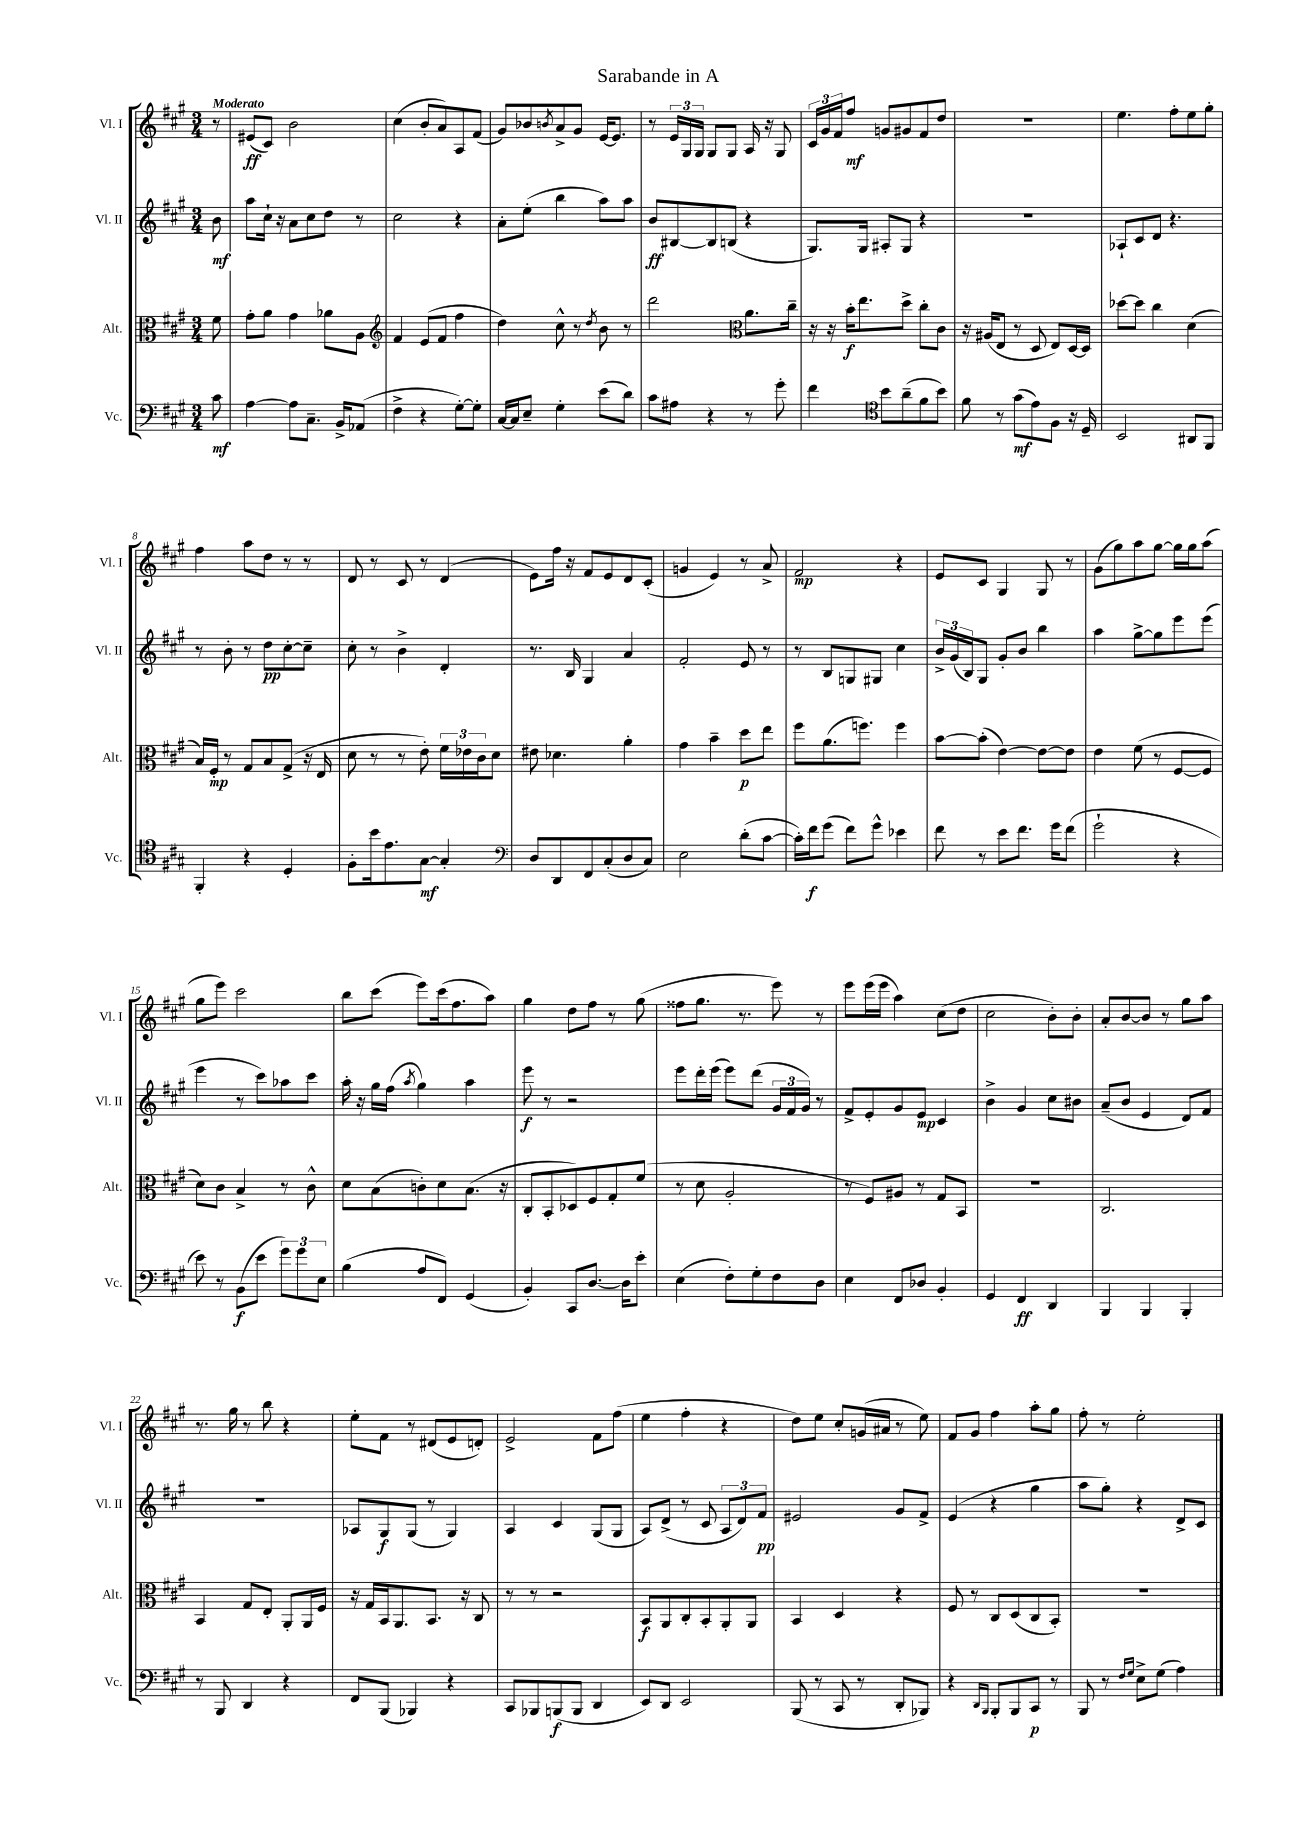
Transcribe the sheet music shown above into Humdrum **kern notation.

**kern	**kern	**kern	**kern
*staff4	*staff3	*staff2	*staff1
*clefF4	*clefC3	*clefG2	*clefG2
*k[f#c#g#]	*k[f#c#g#]	*k[f#c#g#]	*k[f#c#g#]
*M3/4	*M3/4	*M3/4	*M3/4
8c#\	8f#\	8b\	8r
=	=	=	=
[4A\	8g#'\L	8aa\L	(8e#/L
.	8a\J	16cc#`\Jk	8c#/J)
.	.	16r	.
8A\]L	4g#\	8a\L	2b\
8.C#~\J	.	8cc#\	.
.	8a-\L	8dd\J	.
16BB^/LK	.	.	.
(8AA-/J	8A\J	8r	.
=	=	=	=
*	*clefG2	*	*
4F#^\	4f#/	2cc#\	(4cc#\
4r	(8e/L	.	8b'/L
.	8f#/J	.	8a/)
[8G#'\L)	4ff#\	4r	8A/
8G#'\]J	.	.	(8f#/J
=	=	=	=
[16C#/LL	4dd\)	8a'\L	8g#/L)
16C#/]J	.	.	.
8E~/J	.	(8ee'\J	8b-/
.	.	.	8qb/
4G#'\	8cc#^^\	4bb\	8a^/
.	8r	.	8g#/J
.	8qdd/	.	.
(8e\L	8b\	8aa\L)	[16e/LK
.	.	.	8.e/]J
8d\J)	8r	8aa\J	.
=	=	=	=
8c#\L	2ddd\	8b/L	8r
8A#\J	.	[8B#/	24e/LL
.	.	.	24G#/
.	.	.	24G#/JJ
4r	.	8B#/]	8G#/L
.	.	(8B/J	8G#/J
*	*clefC3	*	*
8r	8.a\L	4r	16A/
.	.	.	16r
8g#'\	.	.	8G#/
.	16cc#~\Jk	.	.
=	=	=	=
4f#\	16r	8.G#/L)	24c#/LL
.	.	.	24g#/
.	16r	.	.
.	.	.	24f#/J
.	16b'\LK	.	8ff#/J
.	8.ee\	16G#/Jk	.
*clefC4	*	*	*
8b\L	.	8A#'/L	8g/L
(8a~\	8dd^\J	8G#/J	8g#/
8f#\	8cc#'\L	4r	8f#/
8b\J)	8c#\J	.	8dd/J
=	=	=	=
8f#\	16r	2.r	2.r
.	(16A#/LK	.	.
8r	8E/J	.	.
(8g#\L	8r	.	.
8e\)	8D/	.	.
8F#\J	8E/L)	.	.
16r	[16D/L	.	.
16D~/	16D/]JJ	.	.
=	=	=	=
2BB/	[8dd-\L	8A-`/L	4.ee\
.	8dd-\]J	8c#/	.
.	4cc#\	8d/J	.
.	.	4.r	8ff#'\L
8AA#/L	(4d\	.	8ee\
8FF#/J	.	.	8gg#'\J
=	=	=	=
4FF#'/	16B/LL)	8r	4ff#\
.	16F#'/JJ	.	.
.	8r	8b'\	.
4r	8G#/L	8r	8aa\L
.	8B/	8dd\L	8dd\J
4D'/	(8G#^/J	[8cc#'\	8r
.	16r	8cc#~\]J	8r
.	16E/	.	.
=	=	=	=
8F#'\L	8d\	8cc#'\	8d/
16b\k	8r	8r	8r
8.e\	.	.	.
.	8r	4b^\	8c#/
[8G#\J	8e'\)	.	8r
4G#'/]	24f#\LL	4d'/	(4d/
.	24e-\	.	.
.	24c#\J	.	.
.	8d\J	.	.
=	=	=	=
*clefF4	*	*	*
8D/L	8e#\	8.r	8e\L)
8DD/	4.d-\	.	16ff#\Jk
.	.	16B/	16r
8FF#/	.	4G#/	8f#/L
(8C#'/	.	.	8e/
8D/	4a'\	4a/	8d/
8C#/J)	.	.	(8c#'/J
=	=	=	=
2E\	4g#\	2f#'/	4g/
.	4b~\	.	4e/)
(8d'\L	8dd\L	8e/	8r
[8c#\J	8ee\J	8r	8a^/
=	=	=	=
16c#'\]LL)	8ff#\L	8r	2f#/
16f#\J	.	.	.
(8g#\J	(8.a\	8B/L	.
8f#\L)	.	8G/	.
.	8.ff\J)	.	.
8g#^^\J	.	8G#/J	.
4e-\	4ff\	4cc#\	4r
=	=	=	=
8f#\	[8b\L	24b^/LL	8e/L
.	.	(24g#/	.
.	.	24B/J)	.
8r	(8b'\]J	8G#/J	8c#/J
8e\L	[4e\)	8g#'/L	4G#/
8.f#\J	.	8b/J	.
.	8e\_L	4bb\	8G#/
16g#\LK	.	.	.
(8f#\J	8e\]J	.	8r
=	=	=	=
2g#`\	4e\	4aa\	(8g#\L
.	.	.	8gg#\)
.	(8f#\	[8gg#^\L	8aa\
.	8r	8gg#\]	[8gg#\J
4r	[8F#/L	8eee\	16gg#\]LL
.	.	.	16gg#\J
.	8F#/]J	(8eee\J	(8aa\J
=	=	=	=
8e\)	8d\L)	4eee\	8gg#\L
8r	8c#\J	.	8eee\J)
(8BB\L	4B^/	8r	2ccc#\
8e\J	.	8ccc#\L)	.
12g#\L)	8r	8aa-\	.
12g#\	.	.	.
.	8c#^^\	8ccc#\J	.
12E\J	.	.	.
=	=	=	=
(4B\	8d\L	16aa'\	8bb\L
.	.	16r	.
.	(8B\	16gg#\LL	(8ccc#\J
.	.	(16ff#\JJ	.
.	.	8qaa/	.
8A/L	8c'\)	4gg#\)	8eee\L)
8FF#/J)	8d\	.	(16ccc#\k
.	.	.	8.ff#\
(4GG#/	(8.B\J	4aa\	.
.	.	.	8aa\J)
.	16r	.	.
=	=	=	=
4BB'/)	8C#'/L	8eee\	4gg#\
.	8BB'/	8r	.
8CC#/L	8D-/)	2r	8dd\L
[8.D/J	8F#/	.	8ff#\J
.	8G#'/	.	8r
16D\]LK	.	.	.
8e'\J	(8f#/J	.	(8gg#\
=	=	=	=
(4E\	8r	8eee\L	8ff##\L
.	8d\	16ddd'\L	8.gg#\J
.	.	(16eee\JJ	.
8F#'\L)	2A'/	8eee\L)	.
.	.	.	8.r
8G#'\	.	(8ddd\J	.
8F#\	.	24g#/LL	8eee\)
.	.	24f#/	.
.	.	24g#/JJ)	.
8D\J	.	8r	8r
=	=	=	=
4E\	8r	8f#^/L	8eee\L
.	8F#/L)	8e'/	(16eee\L
.	.	.	16eee\JJ
8FF#/L	8A#/J	8g#/	4aa\)
8D-/J	8r	8e/J	.
4BB'/	8G#/L	4c#/	(8cc#\L
.	8BB/J	.	8dd\J
=	=	=	=
4GG#/	2.r	4b^\	2cc#\
4FF#/	.	4g#/	.
4DD/	.	8cc#\L	8b'\L)
.	.	8b#\J	8b'\J
=	=	=	=
4BBB/	2.C#/	(8a~/L	8a'/L
.	.	8b/J	[8b/
4BBB/	.	4e/	8b/]J
.	.	.	8r
4BBB'/	.	8d/L)	8gg#\L
.	.	8f#/J	8aa\J
=	=	=	=
8r	4BB/	2.r	8.r
8BBB/	.	.	.
.	.	.	16gg#\
4DD/	8G#/L	.	8r
.	8E'/J	.	8bb\
4r	8AA'/L	.	4r
.	16AA/L	.	.
.	16F#/JJ	.	.
=	=	=	=
8FF#/L	16r	8A-/L	8ee'\L
.	16G#/LL	.	.
(8BBB/J	16BB/J	8G#/	8f#\J
.	8.AA/	.	.
4BBB-/)	.	(8G#/J	8r
.	8.BB/J	8r	(8d#/L
4r	.	4G#/)	8e/
.	16r	.	.
.	8C#/	.	8d'/J)
=	=	=	=
8CC#/L	8r	4A/	2e^/
8BBB-/	8r	.	.
(8BBB/	2r	4c#/	.
8BBB/J	.	.	.
4DD/	.	(8G#/L	8f#\L
.	.	8G#/J	(8ff#\J
=	=	=	=
8EE/L)	8BB/L	8A/L)	4ee\
8DD/J	8AA/	(8d^/J	.
2EE/	8C#'/	8r	4ff#'\
.	8BB'/	8c#/	.
.	8AA'/	12A/L	4r
.	.	12d/)	.
.	8AA/J	.	.
.	.	12f#/J	.
=	=	=	=
(8BBB/	4BB/	2e#/	8dd\L)
8r	.	.	8ee\J
8CC#/	4D/	.	8cc#'/L
8r	.	.	(16g/L
.	.	.	16a#/JJ
8DD'/L	4r	8g#/L	8r
8BBB-/J)	.	8f#^/J	8ee\)
=	=	=	=
4r	8F#/	(4e/	8f#/L
.	8r	.	8g#/J
16qqDD/LL	.	.	.
16qqBBB/JJ	.	.	.
8BBB'/L	8C#/L	4r	4ff#\
8BBB/	(8D/	.	.
8CC#/J	8C#/	4gg#\	8aa'\L
8r	8BB'/J)	.	8gg#\J
=	=	=	=
8BBB/	2.r	8aa\L	8ff#'\
8r	.	8gg#'\J)	8r
16qqF#/LL	.	.	.
16qqG#/JJ	.	.	.
8E^\L	.	4r	2ee'\
(8G#\J	.	.	.
4A\)	.	8d^/L	.
.	.	8c#/J	.
==	==	==	==
*-	*-	*-	*-
